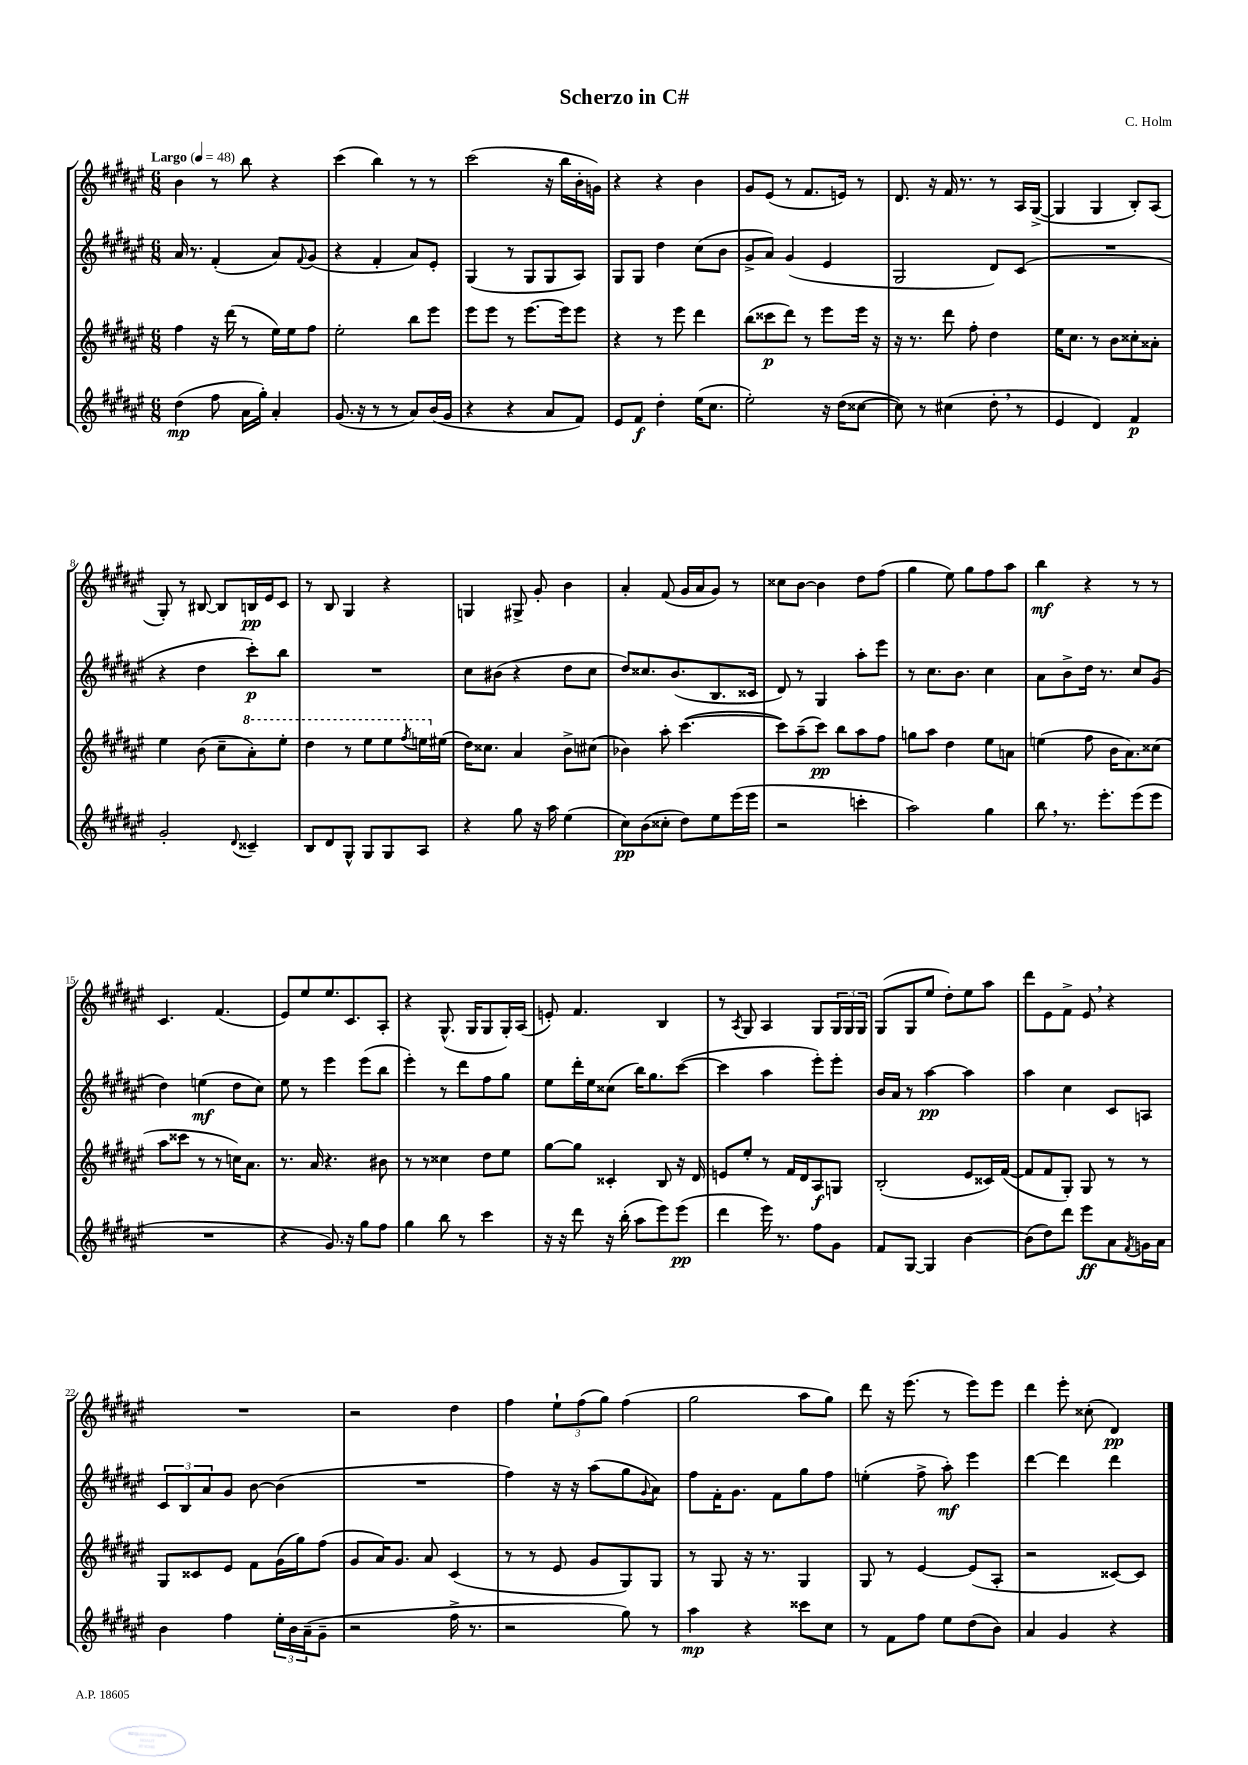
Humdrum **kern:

**kern	**dynam	**kern	**dynam	**kern	**dynam	**kern	**dynam
*part4	*part4	*part3	*part3	*part2	*part2	*part1	*part1
*staff4	*staff4	*staff3	*staff3	*staff2	*staff2	*staff1	*staff1
*clefG2	*	*clefG2	*	*clefG2	*	*clefG2	*
*k[f#c#g#d#a#e#]	*	*k[f#c#g#d#a#e#]	*	*k[f#c#g#d#a#e#]	*	*k[f#c#g#d#a#e#]	*
*M6/8	*	*M6/8	*	*M6/8	*	*M6/8	*
*MM48	*	*MM48	*	*MM48	*	*MM48	*
=1	=1	=1	=1	=1	=1	=1	=1
!	!	!	!	!	!	!LO:TX:a:B:t=Largo	!
(4dd#\	mp	4ff#\	.	16a#/	.	4b\	.
.	.	.	.	8.r	.	.	.
8ff#\	.	16r	.	(4f#'/	.	8r	.
.	.	(16ddd#\	.	.	.	.	.
16a#\LL	.	8r	.	.	.	8bb\	.
16gg#'\JJ)	.	.	.	.	.	.	.
4a#'/	.	16ee#\LL)	.	8a#/L)	.	4r	.
.	.	16ee#\J	.	.	.	.	.
.	.	.	.	8qqf#/	.	.	.
.	.	8ff#\J	.	(8g#/J	.	.	.
=2	=2	=2	=2	=2	=2	=2	=2
(8.g#/	.	2ee#'\	.	4r	.	(4ccc#\	.
16r	.	.	.	.	.	.	.
8r	.	.	.	4f#'/	.	4bb\)	.
8r	.	.	.	.	.	.	.
8a#/L)	.	8bb\L	.	8a#/L)	.	8r	.
(16b/L	.	8eee#\J	.	8e#'/J	.	8r	.
16g#/JJ	.	.	.	.	.	.	.
=3	=3	=3	=3	=3	=3	=3	=3
4r	.	8eee#\L	.	(4G#/	.	(2ccc#\	.
.	.	8eee#\J	.	.	.	.	.
4r	.	8r	.	8r	.	.	.
.	.	[8.eee#\L	.	8G#/L	.	.	.
8a#/L	.	.	.	8G#/	.	16r	.
.	.	16eee#\k]	.	.	.	16bb\LL	.
8f#/J)	.	8eee#\J	.	8A#/J)	.	16b'\	.
.	.	.	.	.	.	16gn\JJ)	.
=4	=4	=4	=4	=4	=4	=4	=4
8e#/L	.	4r	.	8G#/L	.	4r	.
8f#/J	f	.	.	8G#/J	.	.	.
4dd#'\	.	8r	.	4dd#\	.	4r	.
.	.	8eee#\	.	.	.	.	.
(16ee#\KL	.	4ddd#\	.	(8cc#\L	.	4b\	.
8.cc#\J	.	.	.	.	.	.	.
.	.	.	.	8b\J	.	.	.
=5	=5	=5	=5	=5	=5	=5	=5
2ee#'\)	.	(8bb\L	.	8g#^/L	.	8g#/L	.
.	.	8ccc##X\	p	8a#/J)	.	(8e#/J	.
.	.	8ddd#\J)	.	(4g#/	.	8r	.
.	.	8r	.	.	.	8.f#/L	.
16r	.	8eee#\L	.	4e#/	.	.	.
(16dd#\KL	.	.	.	.	.	16en/Jk)	.
[8cc##X\J	.	16eee#\Jk	.	.	.	8r	.
.	.	16r	.	.	.	.	.
=6	=6	=6	=6	=6	=6	=6	=6
8cc##\])	.	16r	.	2G#/	.	8.d#/	.
.	.	8.r	.	.	.	.	.
8r	.	.	.	.	.	.	.
.	.	.	.	.	.	16r	.
(4cc#X\	.	8ddd#\	.	.	.	16f#/	.
.	.	.	.	.	.	8.r	.
.	.	8ff#'\	.	.	.	.	.
8dd#',\	.	4dd#\	.	8d#/L)	.	8r	.
8r	.	.	.	(8c#/J	.	16A#/LL	.
.	.	.	.	.	.	([16G#^/JJ	.
=7	=7	=7	=7	=7	=7	=7	=7
4e#/	.	16ee#\KL	.	2.r	.	4G#/]	.
.	.	8.cc#\J	.	.	.	.	.
4d#/)	.	8r	.	.	.	4G#/	.
.	.	8b\L	.	.	.	.	.
4f#/	p	8cc##X'\	.	.	.	8B'/L)	.
.	.	8a##X'\J	.	.	.	(8A#/J	.
!!LO:LB:g=z
=8	=8	=8	=8	=8	=8	=8	=8
2g#'/	.	4ee#\	.	4r	.	8G#'/)	.
.	.	.	.	.	.	8r	.
.	.	(8b\	.	4dd#\	.	[8B#X/	.
.	.	8cc#~\L	.	.	.	8B#/L]	.
8qqd#/	.	.	.	.	.	.	.
*	*	*8va	*	*	*	*	*
4c##X~/	.	8aa#'\)	.	8ccc#'\L)	p	16Bn/L	pp
.	.	.	.	.	.	16e#/J	.
.	.	8eee#'\J	.	8bb\J	.	8c#/J	.
=9	=9	=9	=9	=9	=9	=9	=9
8B/L	.	4ddd#\	.	2.r	.	8r	.
8d#/	.	.	.	.	.	8B/	.
8G#^^/J	.	8r	.	.	.	4G#/	.
8G#/L	.	8eee#\L	.	.	.	.	.
8G#/	.	8eee#\	.	.	.	4r	.
.	.	8qfff#/	.	.	.	.	.
8A#/J	.	16eeen\L	.	.	.	.	.
*	*	*X8va	*	*	*	*	*
.	.	(16ee#X\JJ	.	.	.	.	.
=10	=10	=10	=10	=10	=10	=10	=10
4r	.	16dd#\KL)	.	8cc#\L	.	4Gn/	.
.	.	8.cc##X\J	.	.	.	.	.
.	.	.	.	(8b#X\J	.	.	.
8gg#\	.	4a#/	.	4r	.	8G#X^/	.
16r	.	.	.	.	.	8g#'/	.
16aa#\	.	.	.	.	.	.	.
(4ee#\	.	8b^\L	.	8dd#\L	.	4b\	.
.	.	(8cc#X\J	.	8cc#\J	.	.	.
=11	=11	=11	=11	=11	=11	=11	=11
8cc#\L)	pp	4b-X\)	.	8dd#/L)	.	4a#'/	.
(8b\	.	.	.	8.cc##X/	.	.	.
8cc##X'\J	.	8aa#'\	.	.	.	(8f#/	.
.	.	.	.	(8.b/	.	.	.
8dd#\L)	.	([4.ccc#\	.	.	.	16g#/LL	.
.	.	.	.	.	.	16a#/J	.
8ee#\	.	.	.	8.B/	.	8g#/J)	.
(16eee#\L	.	.	.	.	.	8r	.
16eee#\JJ	.	.	.	16c##X/Jk	.	.	.
=12	=12	=12	=12	=12	=12	=12	=12
2r	.	8ccc#\L])	.	8d#/)	.	8cc##X\L	.
.	.	(8aa#~\	.	8r	.	[8b\J	.
.	.	8ccc#\J)	pp	4G#/	.	4b\]	.
.	.	8bb\L	.	.	.	.	.
4cccn'\	.	8aa#\	.	8aa#'\L	.	8dd#\L	.
.	.	8ff#\J	.	8eee#\J	.	(8ff#\J	.
=13	=13	=13	=13	=13	=13	=13	=13
2aa#\)	.	8ggn\L	.	8r	.	4gg#\	.
.	.	8aa#\J	.	8.cc#\L	.	.	.
.	.	4dd#\	.	.	.	8ee#\)	.
.	.	.	.	8.b\J	.	.	.
.	.	.	.	.	.	8gg#\L	.
4gg#\	.	8ee#\L	.	4cc#\	.	8ff#\	.
.	.	8an\J	.	.	.	8aa#\J	.
=14	=14	=14	=14	=14	=14	=14	=14
8bb,\	.	(4een\	.	8a#\L	.	4bb\	mf
8.r	.	.	.	8b^\	.	.	.
.	.	8ff#\	.	16dd#\Jk	.	4r	.
8.eee#'\L	.	.	.	8.r	.	.	.
.	.	16b\KL	.	.	.	.	.
.	.	8.a#\)	.	.	.	.	.
(8eee#\	.	.	.	8cc#/L	.	8r	.
8eee#\J	.	(8cc##X\J	.	(8g#/J	.	8r	.
!!LO:LB:g=z
=15	=15	=15	=15	=15	=15	=15	=15
2.r	.	8aa#\L	.	4dd#\)	.	4.c#/	.
.	.	8ccc##X\J	.	.	.	.	.
.	.	8r	.	(4een\	mf	.	.
.	.	8r	.	.	.	(4.f#/	.
.	.	16ccn\KL)	.	8dd#\L	.	.	.
.	.	8.a#\J	.	.	.	.	.
.	.	.	.	8cc#\J)	.	.	.
=16	=16	=16	=16	=16	=16	=16	=16
4r	.	8.r	.	8ee#\	.	8e#/L)	.
.	.	.	.	8r	.	8ee#/	.
.	.	16a#/	.	.	.	.	.
8.g#/)	.	4.r	.	4eee#\	.	8.ee#/	.
16r	.	.	.	.	.	8.c#/	.
8gg#\L	.	.	.	(8eee#\L	.	.	.
8ff#\J	.	8b#X\	.	8bb\J	.	8A#'/J	.
=17	=17	=17	=17	=17	=17	=17	=17
4gg#\	.	8r	.	4eee#'\)	.	4r	.
.	.	8r	.	.	.	.	.
8bb\	.	4cc##X\	.	8r	.	(8.G#^^/	.
8r	.	.	.	8ddd#\L	.	.	.
.	.	.	.	.	.	16G#/KL	.
4ccc#\	.	8dd#\L	.	8ff#\	.	8G#/	.
.	.	8ee#\J	.	8gg#\J	.	16G#'/L)	.
.	.	.	.	.	.	(16A#/JJ	.
=18	=18	=18	=18	=18	=18	=18	=18
16r	.	[8gg#\L	.	8ee#\L	.	8en'/)	.
16r	.	.	.	.	.	.	.
8ddd#\	.	8gg#\J]	.	16ddd#'\L	.	4.f#/	.
.	.	.	.	16ee#\J	.	.	.
16r	.	4c##X'/	.	(8cc##X\J	.	.	.
(16bb'\	.	.	.	.	.	.	.
8aa#\L	.	.	.	16bb\KL)	.	.	.
.	.	.	.	8.gg#\	.	.	.
8eee#\)	.	8B/	.	.	.	4B/	.
(8eee#\J	pp	16r	.	([8ccc#\J	.	.	.
.	.	16d#/	.	.	.	.	.
=19	=19	=19	=19	=19	=19	=19	=19
4ddd#\	.	8en/L	.	4ccc#\]	.	8r	.
.	.	.	.	.	.	8qA#/	.
.	.	8ee#'/J	.	.	.	8G#/	.
16eee#\)	.	8r	.	4aa#\	.	4A#/	.
8.r	.	.	.	.	.	.	.
.	.	16f#/LL	.	.	.	.	.
.	.	16d#/J	.	.	.	.	.
8ff#\L	.	8A#/	f	8eee#'\L)	.	8G#/L	.
8g#\J	.	8Gn/J	.	8eee#'\J	.	24G#/L	.
.	.	.	.	.	.	24G#/	.
.	.	.	.	.	.	24G#/JJ	.
=20	=20	=20	=20	=20	=20	=20	=20
8f#/L	.	(2B'/	.	16b/LL	.	(8G#/L	.
.	.	.	.	16a#/JJ	.	.	.
[8G#/J	.	.	.	8r	.	8G#/	.
4G#/]	.	.	.	[4aa#\	pp	8ee#/J	.
.	.	.	.	.	.	8dd#'\L)	.
[4b\	.	8e#/L	.	4aa#\]	.	8ee#\	.
.	.	16c##X/L)	.	.	.	8aa#\J	.
.	.	([16f#/JJ	.	.	.	.	.
=21	=21	=21	=21	=21	=21	=21	=21
(8b\L]	.	8f#/L]	.	4aa#\	.	8ddd#\L	.
8dd#\)	.	8f#/	.	.	.	8e#\	.
8ddd#\J	.	8G#'/J)	.	4cc#\	.	8f#^\J	.
8eee#\L	ff	8G#/	.	.	.	8e#,/	.
8a#\	.	8r	.	8c#/L	.	4r	.
8qf#/	.	.	.	.	.	.	.
16gn\L	.	8r	.	8An/J	.	.	.
16a#\JJ	.	.	.	.	.	.	.
!!LO:LB:g=z
=22	=22	=22	=22	=22	=22	=22	=22
4b\	.	8G#/L	.	12c#/L	.	2.r	.
.	.	.	.	12B/	.	.	.
.	.	8c##X/	.	.	.	.	.
.	.	.	.	12a#/	.	.	.
4ff#\	.	8e#/J	.	8g#/J	.	.	.
.	.	8f#\L	.	[8b\	.	.	.
24ee#'\LL	.	(16g#\L	.	(4b\]	.	.	.
24b\	.	.	.	.	.	.	.
.	.	16gg#\J)	.	.	.	.	.
(24a#~\J	.	.	.	.	.	.	.
8g#~\J	.	(8ff#\J	.	.	.	.	.
=23	=23	=23	=23	=23	=23	=23	=23
2r	.	8g#/L	.	2.r	.	2r	.
.	.	16a#/K)	.	.	.	.	.
.	.	8.g#/J	.	.	.	.	.
.	.	8a#/	.	.	.	.	.
16ff#^\	.	(4c#/	.	.	.	4dd#\	.
8.r	.	.	.	.	.	.	.
=24	=24	=24	=24	=24	=24	=24	=24
2r	.	8r	.	4ff#\)	.	4ff#\	.
.	.	8r	.	.	.	.	.
.	.	8e#/	.	16r	.	12ee#`\L	.
.	.	.	.	16r	.	.	.
.	.	.	.	.	.	(12ff#\	.
.	.	8g#/L	.	(8aa#\L	.	.	.
.	.	.	.	.	.	12gg#\J)	.
8gg#\)	.	8G#/)	.	8gg#\	.	(4ff#\	.
.	.	.	.	8qqg#/	.	.	.
8r	.	8G#/J	.	8a#\J)	.	.	.
=25	=25	=25	=25	=25	=25	=25	=25
4aa#\	mp	8r	.	8ff#\L	.	2gg#\	.
.	.	8G#/	.	16f#'\K	.	.	.
.	.	.	.	8.g#\J	.	.	.
4r	.	16r	.	.	.	.	.
.	.	8.r	.	.	.	.	.
.	.	.	.	8f#\L	.	.	.
8ccc##X\L	.	4G#/	.	8gg#\	.	8aa#\L	.
8cc#\J	.	.	.	8ff#\J	.	8gg#\J)	.
=26	=26	=26	=26	=26	=26	=26	=26
8r	.	8G#/	.	(4een'\	.	8ddd#\	.
8f#\L	.	8r	.	.	.	16r	.
.	.	.	.	.	.	(8.eee#\	.
8ff#\J	.	[4e#/	.	8ff#^\	.	.	.
8ee#\L	.	.	.	8aa#'\)	mf	8r	.
(8dd#\	.	(8e#/L]	.	4eee#\	.	8eee#\L)	.
8b\J)	.	8A#'/J	.	.	.	8eee#\J	.
=27	=27	=27	=27	=27	=27	=27	=27
4a#/	.	2r	.	[4ddd#\	.	4ddd#\	.
4g#/	.	.	.	4ddd#\]	.	8eee#'\	.
.	.	.	.	.	.	(8cc##X'\	.
4r	.	[8c##X/L)	.	4ddd#\	.	4d#/)	pp
.	.	8c##/J]	.	.	.	.	.
==	==	==	==	==	==	==	==
*-	*-	*-	*-	*-	*-	*-	*-
